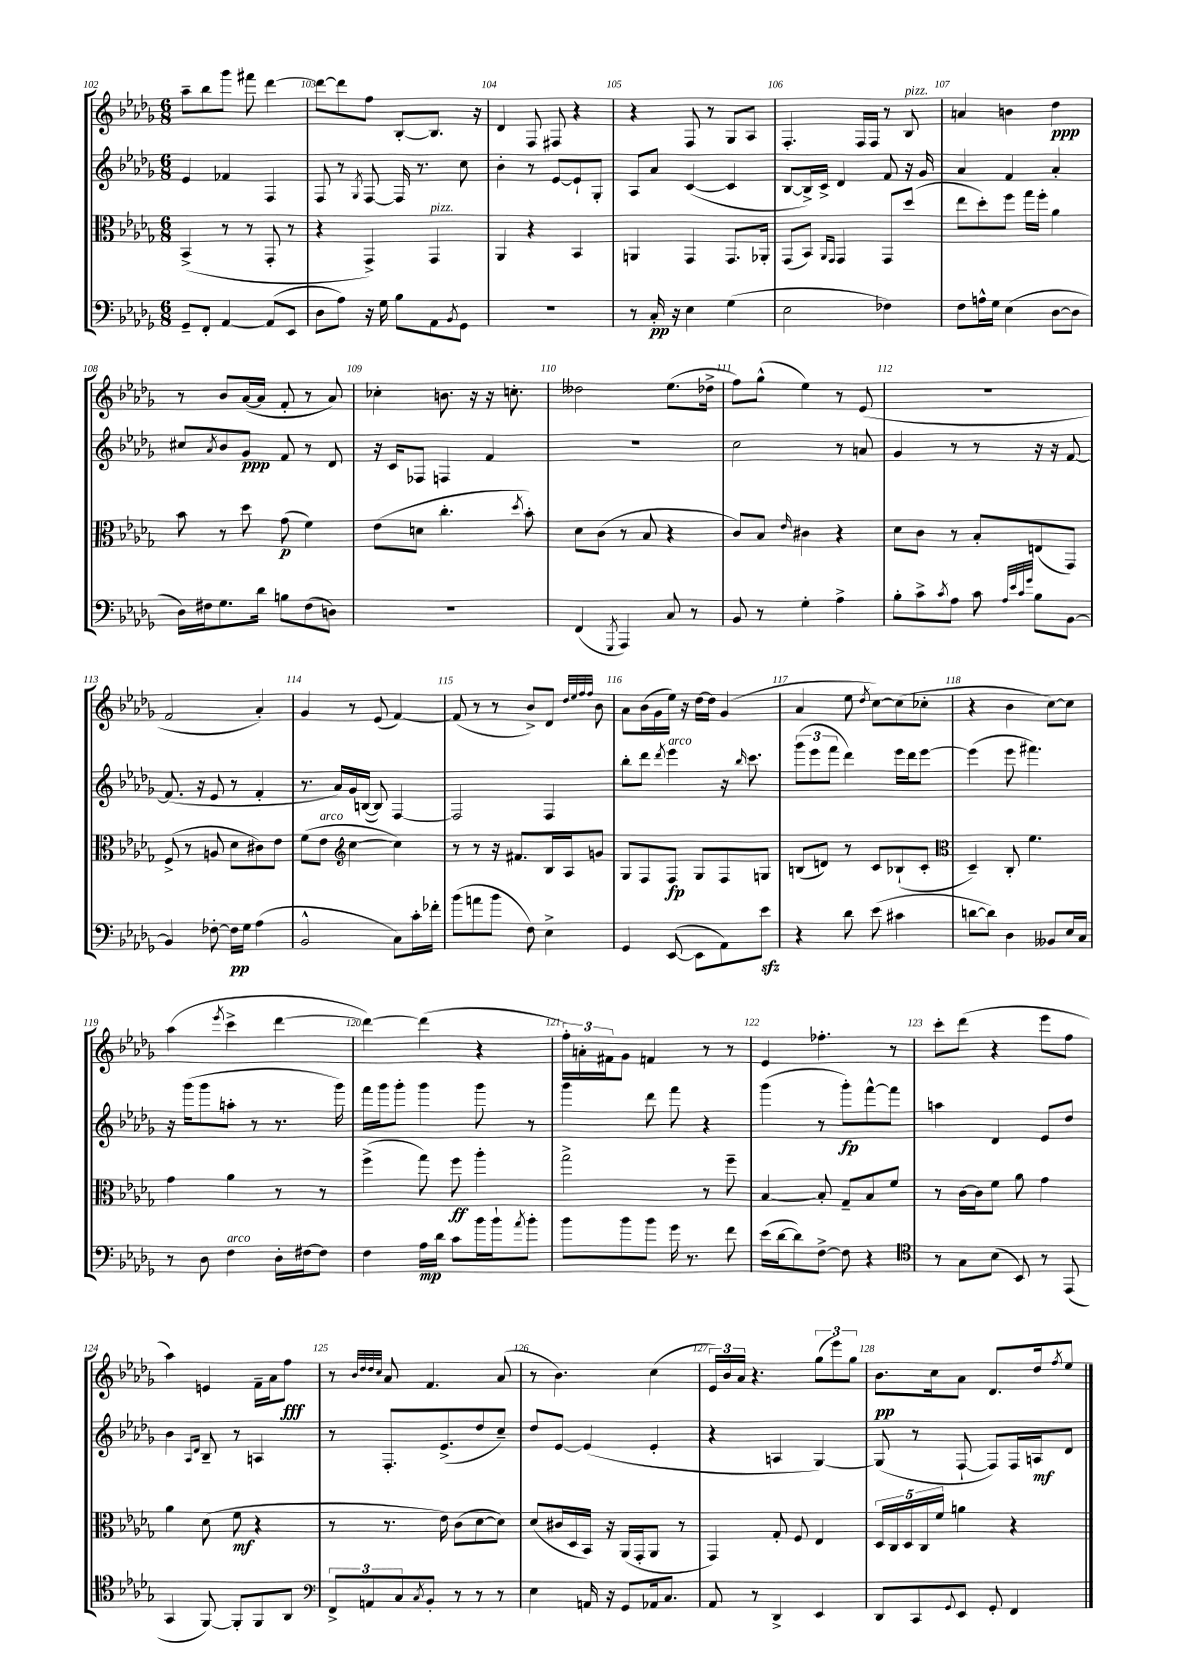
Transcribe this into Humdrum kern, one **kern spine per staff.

**kern	**kern	**kern	**kern
*staff4	*staff3	*staff2	*staff1
*clefF4	*clefC3	*clefG2	*clefG2
*k[b-e-a-d-g-]	*k[b-e-a-d-g-]	*k[b-e-a-d-g-]	*k[b-e-a-d-g-]
*M6/8	*M6/8	*M6/8	*M6/8
8GG-~	(4BB-^	4e-	8aa-~
8FF'	.	.	8bb-
[4AA-	8r	4f-	8ggg-
.	8r	.	8fff#
(8AA-]	8GG-'	4F	[4ddd-
8EE-	8r	.	.
=	=	=	=
8D-	4r	8F	8ddd-_
8A-)	.	8r	8ddd-]
.	.	8qG-	.
16r	4GG-^)	[8F	8ff
16G-	.	.	.
8B-	.	16F]	[8B-'
.	.	8.r	.
8AA-	4GG-	.	8.B-]
8qBB-	.	.	.
8GG-	.	8cc	.
.	.	.	16r
=	=	=	=
2.r	4AA-	4b-'	4d-
.	4r	8r	8F
.	.	[8e-	8F#
.	4BB-	8e-`]	4r
.	.	8G-'	.
=	=	=	=
8r	4AA	8A-	4r
16C'	.	8a-	.
16r	.	.	.
4E-	4GG-	([4c	8F
.	.	.	8r
(4G-	8.GG-	4c]	8G-
.	.	.	8A-
.	16AA-'	.	.
=	=	=	=
2E-	(8GG-	[8B-	4.F'
.	8BB-)	16B-^])	.
.	.	16c^	.
.	16qqAA-	.	.
.	16qqGG-	.	.
.	4GG-	4d-	.
.	.	.	16F
.	.	.	16F
4F-)	8GG-	8f	8r
.	(8dd-	16r	8B-
.	.	16g-	.
=	=	=	=
8F	8ee-	4a-	4a
16A^^	8dd-')	.	.
16G-	.	.	.
(4E-	8ff	4f	4b
.	16gg-	.	.
.	16ff'	.	.
[8D-	4a-	4a-'	4dd-
8D-]	.	.	.
=	=	=	=
16D-)	8b-	8cc#	8r
16F#	.	.	.
.	.	8qa-	.
8.G-	8r	8b-	8b-
.	8dd-	8g-	([16a-
16d-	.	.	16a-]
8B	(8g-	8f	8f'
(8F#	4f)	8r	8r
8D)	.	8d-	8a-)
=	=	=	=
2.r	(8e-	16r	4cc-'
.	.	16c	.
.	8d	8F-	.
.	4.cc'	4F	8.b
.	.	.	16r
.	.	4f	16r
.	.	.	8.cc'
.	8qdd-	.	.
.	8b-')	.	.
=	=	=	=
(4FF	8d-	2.r	2dd--
.	(8c	.	.
8qGGG-	.	.	.
4AAA-)	8r	.	.
.	8B-	.	.
8C	4r	.	(8.ee-
8r	.	.	.
.	.	.	16dd-^
=	=	=	=
8BB-	8c)	2cc	8ff)
8r	8B-	.	(8gg-^^
.	16qqe-	.	.
4G-'	4c#	.	4ee-)
4A-^	4r	8r	8r
.	.	8a	(8e-
=	=	=	=
8B-'	8d-	4g-	2.r
8c^	8c	.	.
8qc	.	.	.
8A-	8r	8r	.
8c	8B-'	8r	.
32qqA-	.	.	.
32qqe-	.	.	.
32qqc	.	.	.
32qqg-	.	.	.
8B-	(8E	16r	.
.	.	16r	.
[8BB-	8GG-)	[8f	.
=	=	=	=
4BB-]	(8F^	(8.f]	2f
.	8r	.	.
.	.	16r	.
[8F-'	8A	8e-	.
16F-]	8d-	8r	.
16G-	.	.	.
(4A-	8c#)	4f'	4a-')
.	8e-	.	.
=	=	=	=
2BB-^^	(8f	8.r	4g-
.	8e-	.	.
.	.	16a-)	.
*	*clefG2	*	*
.	[4cc	16g-	8r
.	.	([16B	.
.	.	8B])	(8e-
8C)	4cc])	[4F	[4f)
16c'	.	.	.
16f-'	.	.	.
=	=	=	=
(8b-	8r	2F]	(8f]
8a	8r	.	8r
8b-	16r	.	8r
.	8.f#	.	.
8F)	.	.	8b-^)
4E-^	16B-	4F	8d-
.	16A-	.	.
.	.	.	32qqdd-
.	.	.	32qqee-
.	.	.	32qqff
.	.	.	32qqff
.	8g	.	8b-
=	=	=	=
4GG-	8G-	8bb-'	8a-
.	8F	8ddd-	(16b-
.	.	.	16g-
.	.	8qddd-	.
([8EE-	8F	4eee-	16ee-)
.	.	.	16r
8EE-]	8G-	.	[16dd-
.	.	.	16dd-]
8AA-)	8F	16r	(4g-
.	.	16qqbb-	.
.	.	8.ccc	.
8e-	8G	.	.
=	=	=	=
4r	(8B	(12ggg-	4a-
.	.	12eee-	.
.	8d)	.	.
.	.	12fff	.
8d-	8r	4ddd-)	8ee-
.	.	.	8qdd-
(8e-	8c	.	[8cc)
4c#	(8B-`	16eee-	(8cc]
.	.	16ddd-	.
.	8c'	[8eee-	8cc-'
=	=	=	=
*	*clefC3	*	*
[8d	4D-~)	(4eee-]	4r
8d])	.	.	.
4D-	8C'	8eee-	4b-
.	4.f	4.fff#)	.
8BB--	.	.	[8cc)
16E-	.	.	8cc]
16C	.	.	.
=	=	=	=
8r	4g-	16r	(4aa-
.	.	(16ggg-	.
8D-	.	8ggg-	.
.	.	.	8qeee-
4F	4a-	8aa'	4ccc^
.	.	8r	.
16D-'	8r	8.r	[4ddd-
[16F#	.	.	.
8F#]	8r	.	.
.	.	16ggg-)	.
=	=	=	=
4F	(4ff^	16fff	4ddd-_)
.	.	16ggg-	.
.	.	8ggg-'	.
16A-	8gg-)	4ggg-	(4ddd-]
16d-	.	.	.
8c	8ff	.	.
16b-	4aa-'	8ggg-	4r
16b-`	.	.	.
8qa-	.	.	.
8b-'	.	8r	.
=	=	=	=
8b-	2gg-^	4ggg-	24ff')
.	.	.	24a'
.	.	.	24f#
8b-	.	.	8g-
8b-	.	8ddd-	4f
16g-	.	8fff	.
8.r	.	.	.
.	8r	4r	8r
8f	8ff~	.	8r
=	=	=	=
(16e-	[4B-	(4ggg-	4e-
[16d-	.	.	.
8d-])	.	.	.
[8F^	8B-']	8r	4.ff-'
8F]	8G-~	8ggg-')	.
4r	8B-	[8fff^^	.
.	8f	8fff]	8r
=	=	=	=
*clefC4	*	*	*
8r	8r	4aa	8ccc'
8G-	[16c	.	(8ddd-
.	16c]	.	.
(8B-	8f	4d-	4r
8BB-)	8a-	.	.
8r	4g-	8e-	8eee-
(8EE-	.	8dd-	8ff
=	=	=	=
4GG-	4a-	4b-	4aa-)
.	.	16qqA-	.
.	.	16qqd-	.
[8FF)	(8d-	8B-~	4e
8FF']	8f	8r	.
8FF	4r	4A	16f~
.	.	.	16a-
8AA-	.	.	8ff
=	=	=	=
*clefF4	*	*	*
12FF^	8r	8r	8r
12AA	.	.	.
.	.	.	32qqb-
.	.	.	32qqdd-
.	.	.	32qqdd-
.	.	.	32qqcc
.	8.r	8.F'	8a-
12C	.	.	.
8qC	.	.	.
8BB-'	.	.	4.f
.	16e-)	(8.e-^	.
8r	(8c	.	.
8r	[8d-	8dd-	.
8r	8d-])	8cc~)	(8a-
=	=	=	=
4E-	(8d-	8dd-	8r
.	16c#	[8e-	4.b-)
.	16D-	.	.
16AA	16BB-)	(4e-]	.
16r	16r	.	.
8GG-	(16AA-	.	.
.	16GG-'	.	.
16AA-	8AA-	4e-'	(4cc
8.C	.	.	.
.	8r	.	.
=	=	=	=
8AA-	4GG-)	4r	24e-)
.	.	.	24b-
.	.	.	24a-
8r	.	.	4.r
4DD-^	8G-'	4A	.
.	8F	.	.
4EE-	4E-	[4G-)	(12gg-
.	.	.	12eee-)
.	.	.	12gg-
=	=	=	=
8DD-	20D-	(8G-]	8.b-
.	20C	.	.
.	20D-	.	.
8CC	.	8r	.
.	20C	.	.
.	.	.	16cc
.	20f	.	.
8qqGG-	.	.	.
8EE-	4a	[8F`	8a-
8GG-'	.	8F])	8.d-
4FF	4r	16F	.
.	.	16A	16dd-
.	.	.	8qff
.	.	8d-	8ee-
==	==	==	==
*-	*-	*-	*-
